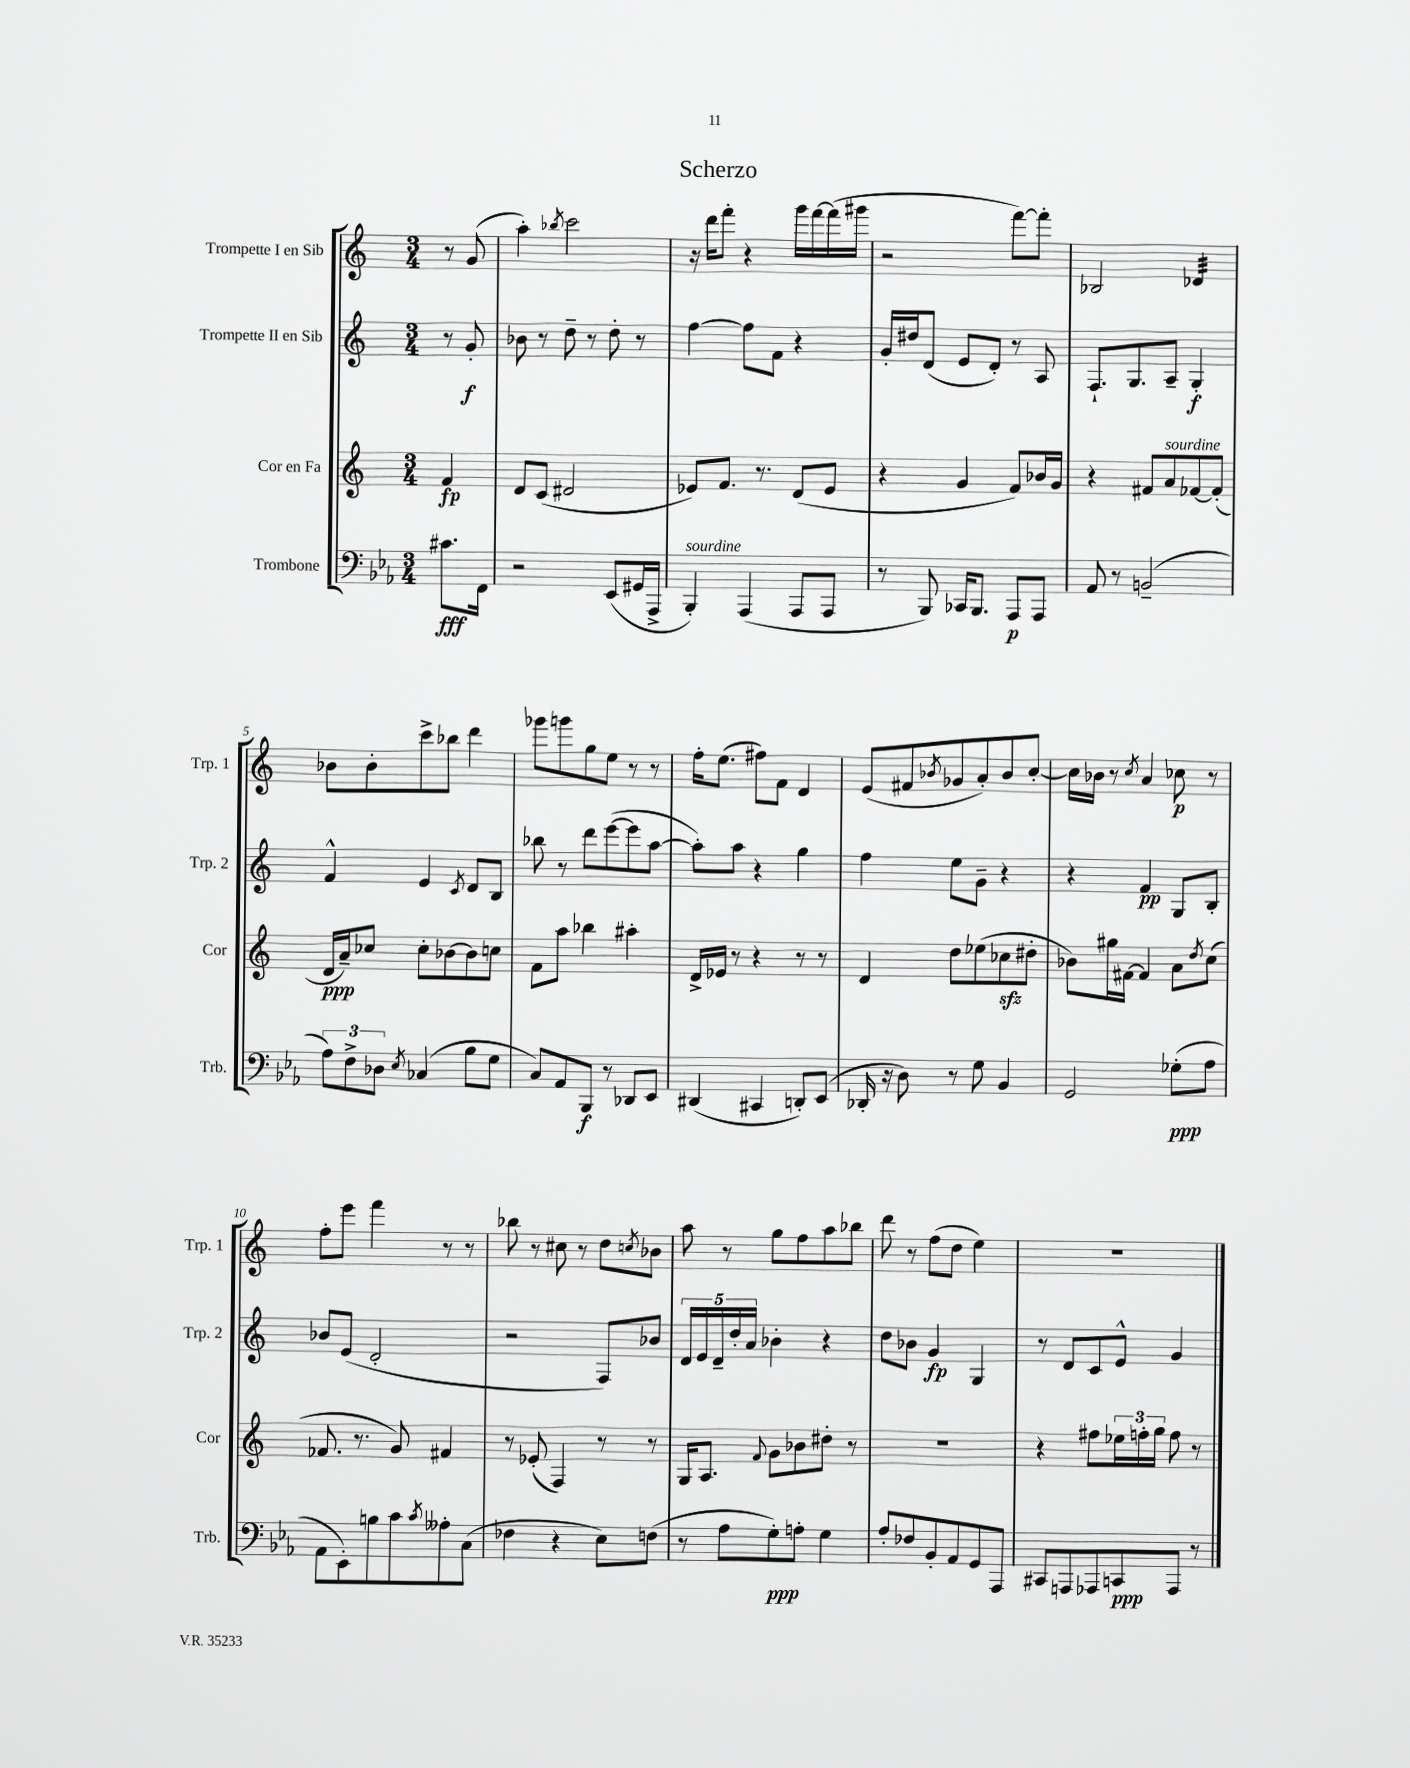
\header { title = "Scherzo" }
<<
\new StaffGroup <<
\new Staff = "s0" \with { instrumentName = "Trompette I en Sib" shortInstrumentName = "Trp. 1" } {
    \clef treble \key c \major \numericTimeSignature \time 3/4 \partial 4
    r8 g'8( |
    a''4-.) \acciaccatura { bes''8 } c'''2 |
    r16 d'''16 f'''8-. r4 g'''16 f'''16~ f'''16( gis'''16 |
    r2 f'''8~) f'''8-. |
    bes2 des'4:32 |
    bes'8 bes'8-. c'''8-> bes''8 d'''4 |
    ges'''8 g'''8 g''8 e''8 r8 r8 |
    f''16-. e''8.( fis''8) f'8 d'4 |
    e'8( fis'8 \acciaccatura { bes'8 } ges'8 a'8-.) bes'8 c''8~-. |
    c''16 bes'16 r8 \acciaccatura { c''8 } a'4 ces''8\p r8 |
    f''8-. e'''8 f'''4 r8 r8 |
    bes''8 r8 cis''8 r8 d''8 \acciaccatura { c''8 } bes'8 |
    a''8 r8 g''8 f''8 a''8 bes''8 |
    d'''8 r8 f''8( d''8 e''4) |
    R2. \bar "|." |
}
\new Staff = "s1" \with { instrumentName = "Trompette II en Sib" shortInstrumentName = "Trp. 2" } {
    \clef treble \key c \major \numericTimeSignature \time 3/4 \partial 4
    r8 g'8-.\f |
    bes'8 r8 d''8-- r8 d''8-. r8 |
    f''4~ f''8 f'8 r4 |
    g'16-. dis''16 d'8( e'8 d'8-.) r8 a8 |
    f8.-! g8. a8-- g4-.\f |
    f'4-^ e'4 \acciaccatura { c'8 } d'8 b8 |
    bes''8 r8 d'''8 e'''8~( e'''8 a''8~ |
    a''8-.) a''8 r4 g''4 |
    f''4 e''8 g'8-- r4 |
    r4 f'4\pp g8 b8-. |
    bes'8 e'8( d'2-. |
    r2 f8) bes'8 |
    \tuplet 5/4 { d'16 e'16 d'16-- d''16-. a'16 } bes'4-. r4 |
    d''8 bes'8 g'4\fp g4 |
    r8 d'8 c'8 e'8-^ g'4 \bar "|." |
}
\new Staff = "s2" \with { instrumentName = "Cor en Fa" shortInstrumentName = "Cor" } {
    \clef treble \key c \major \numericTimeSignature \time 3/4 \partial 4
    f'4\fp |
    d'8 c'8( dis'2 |
    ees'8) f'8. r8. d'8( ees'8 |
    r4 g'4 f'8) bes'16 g'16 |
    r4 fis'8 a'8^\markup { \italic "sourdine" } fes'8~ fes'8-.( |
    d'16\ppp a'16--) ces''8 ces''8-. bes'8~ bes'8 c''8 |
    f'8 a''8 bes''4 ais''4-. |
    d'16-> ees'16 r8 r4 r8 r8 |
    d'4 d''8 ees''8( ces''8\sfz dis''8-. |
    bes'8) gis''16 fis'16~ fis'4 a'8 \acciaccatura { d''8 } c''8( |
    fes'8. r8. g'8) fis'4 |
    r8 ees'8-.( f4) r8 r8 |
    g16 a8. \appoggiatura { f'8 } g'8 bes'8 dis''8-. r8 |
    R2. |
    r4 fis''8 \tuplet 3/2 { ees''16 f''16-. g''16 } f''8 r8 \bar "|." |
}
\new Staff = "s3" \with { instrumentName = "Trombone" shortInstrumentName = "Trb." } {
    \clef bass \key ees \major \numericTimeSignature \time 3/4 \partial 4
    cis'8.\fff f,16 |
    r2 ees,8( gis,16 aes,,16-> |
    bes,,4-.^\markup { \italic "sourdine" }) aes,,4( aes,,8 aes,,8 |
    r8 bes,,8) ces,16 bes,,8. aes,,8\p aes,,8 |
    aes,8 r8 b,2--( |
    \tuplet 3/2 { aes8) f8-> des8 } \acciaccatura { ees8 } ces4( bes8 g8 |
    c8) aes,8 bes,,8\f r8 des,8 ees,8 |
    dis,4( cis,4 d,8-.) ees,8( |
    des,16-. r16 d8) r8 g8 bes,4 |
    g,2 ges8-.\ppp( aes8 |
    aes,8 ees,8-.) b8 c'8 \acciaccatura { c'8 } aeses8-. c8( |
    fes4 r4 ees8) f8( |
    r8 aes8 g8-.\ppp) a8-. g4 |
    aes8-. fes8 bes,8-. aes,8 g,8 aes,,8 |
    cis,8 a,,8 aes,,8 c,8\ppp aes,,8 r8 \bar "|." |
}
>>
>>
